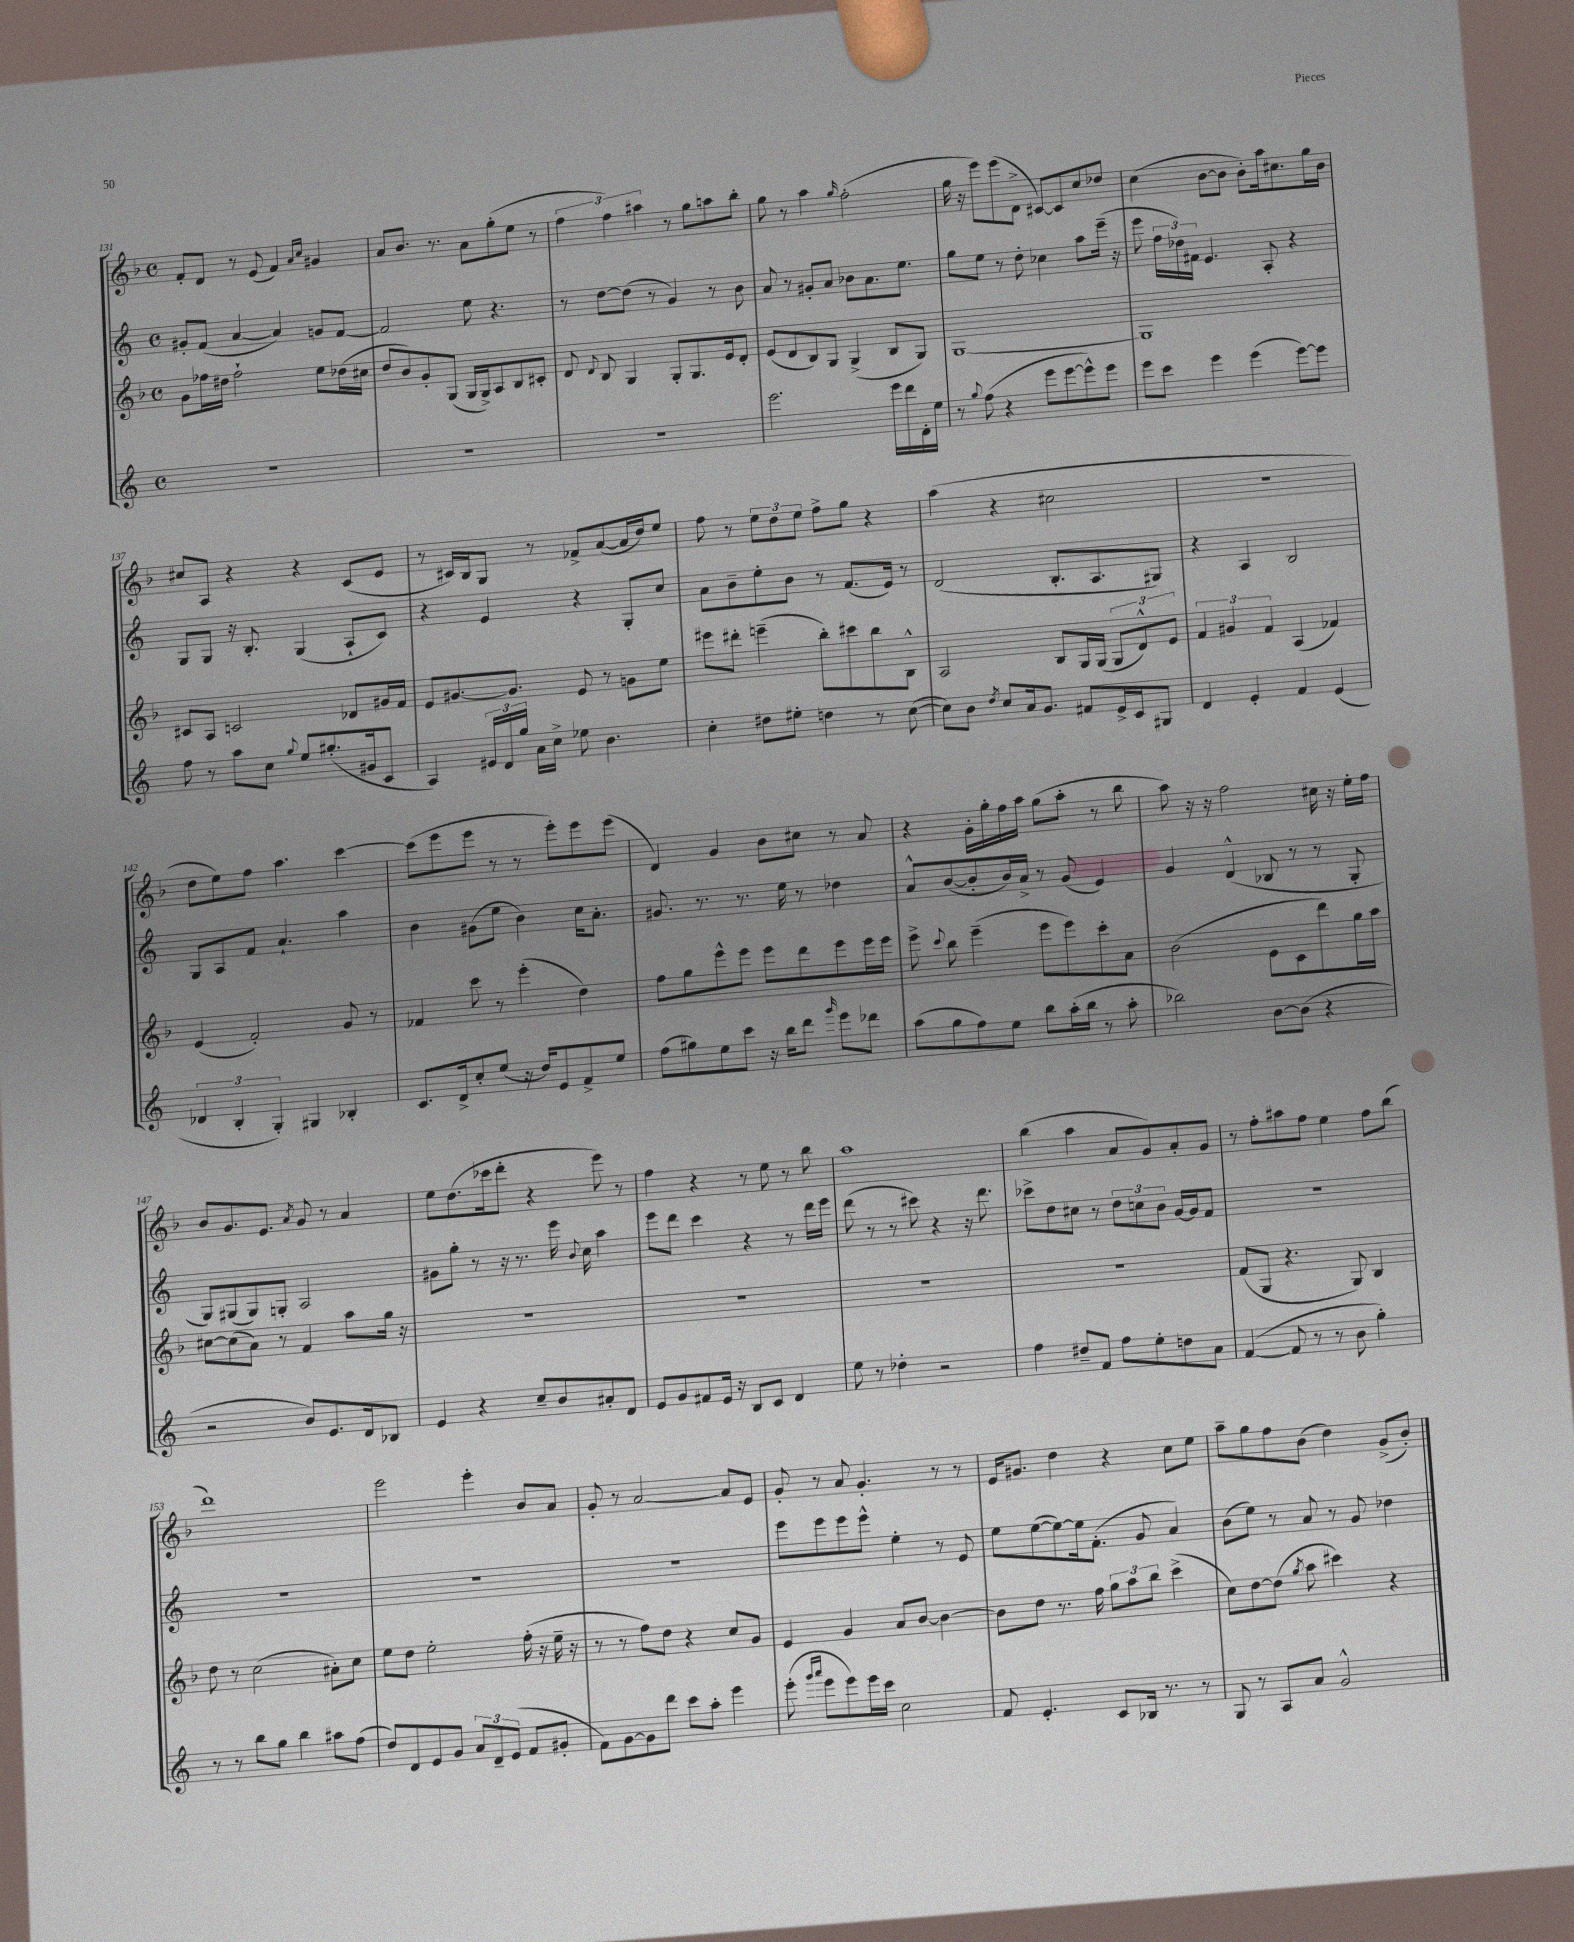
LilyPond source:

<<
\new StaffGroup <<
\new Staff = "s0" {
    \clef treble \key f \major \defaultTimeSignature \time 4/4
    \autoBeamOff f'8[-. d'8] r8 e'8( f'4) \grace { a'16[ c''16] } gis'4 |
    a'8[ bes'8.] r8. a'8[ g''8-.( e''8] r8 |
    \tuplet 3/2 { f''4 f''4) ais''4 } r8 g''8[ a''8 bes''8]-. |
    g''8 r8 a''4 \grace { g''16 } f''2-.( |
    g''16 r16 e'''8[) e'''8( d'8]-> cis'8[~) cis'8 c''8 des''8] |
    c''4( bes'8[~ bes'8] bes'8[-.) a''16 cis''8. g''16 bes'16] |
    cis''8[ a8] r4 r4 c'8[( e'8] |
    r8 cis'16[) bes16 g8] r8 fes'8[-> a'8~( a'16 d''16) e''8] |
    f''8 r8 \tuplet 3/2 { e''8[ d''8 e''8] } f''8[-> g''8] r4 |
    a''4( r4 cis''2 |
    r1 |
    d''8[ e''8) f''8] a''4. c'''4~ |
    c'''8[( e'''8 e'''8] r8 r8 e'''8[-.) e'''8 e'''8]( |
    d'4) g'4 bes'8[ cis''8] r8 a'8 |
    r4 g'16[-. g''16-. f''16 a''16] g''8[( a''8]-. r8 bes''8 |
    a''8) r16 r16 f''2 cis''16 r16 e''16[-. f''16] |
    bes'8[ g'8. e'8.] \acciaccatura { a'8 } g'8 r8 a'4 |
    e''8[ d''8.( ces'''16 d'''8]-. r4 e'''8) r8 |
    f''4 r4 r8 e''8 r8 bes''8 |
    a''1 |
    bes''4( a''4 a'8[ g'8) a'8-. g'8] |
    r8 f''8[-. ais''8 f''8] e''4 f''8[ bes''8]( |
    d'''1) |
    e'''2 e'''4-. bes'8[ a'8] |
    g'8-. r8 a'2~ a'8[ e'8] |
    g'8-. r8 a'8 g'4.-. r8 r8 |
    e'16[ gis'8.] d''4 r4 c''8[ e''8] |
    a''8[-- g''8 f''8 bes'8]( d''4) g'8[->( bes'8]-.) \bar "|." |
}
\new Staff = "s1" {
    \clef treble \key c \major \defaultTimeSignature \time 4/4
    \autoBeamOff gis'8[-. f'8]( a'4~ a'4) g'8[ f'8]~ |
    f'2 e''8 r4. |
    r8 d''8[~ d''8]( r8 g'4) r8 b'8 |
    a'8 r8 gis'8[-. a'8] bes'8[ a'8. e''8.] |
    g''8[ e''8] r8 d''8-. ces''4 a''8[ e'''16]--( r16 |
    e'''8 \tuplet 3/2 { f''16[ des''16) fis'16] } e'4. a8-. r4 |
    g8[ g8] r16 b8.-. g4( a8[-! c'8]) |
    r4 e'4 r4 g8[-. c''8] |
    a'8[ b'8-- e''8-. b'8] r8 f'8.[( e'16]) r8 |
    d'2( b8.[-. a8. gis8]) |
    r4 a4 b2 |
    g8[ a8 f'8] a'4.-! a''4 |
    b'4 gis'8[( e''8] b'4) c''16[ a'8.]-. |
    gis'8. r8. r8. e''16 r8 des''4 |
    a'8[-^ b'8~( b'8-. b'16) a'16]-> r8 g'8( e'4) |
    g'4 d'4-^( bes8 r8 r8 g8-. |
    g8[) gis8( gis8) g8]-. a2 |
    gis'8[ g''8]-. r8 r16 r8. e'''16 \appoggiatura { b'8 } c''16 a''4 |
    e'''8[ d'''8] c'''4 r4 r8 d'''16[ e'''16] |
    d'''8( r8 r8 cis'''8) r4 r16 d'''8. |
    ces'''8[-> d''8 cis''8] r8 \tuplet 3/2 { d''8[ c''8 b'8] } g'16[~ g'16 f'8] |
    R1 |
    R1 |
    R1 |
    R1 |
    e'''8[ e'''8 e'''8 e'''8]-^ e''4-. r8 e'8 |
    e''8[ e''8~( e''8~) e''16 f'8.]-.( g'8 a'4) |
    b'8[( e''8]) r8 a'8 r8 g'8 des''4 \bar "|." |
}
\new Staff = "s2" {
    \clef treble \key f \major \defaultTimeSignature \time 4/4
    \autoBeamOff g'8[ fes''16 dis''16] fes''2-! e''8[ des''16( cis''16] |
    d''8[ bes'8) g'8-. g8]( g16[ g16->) a8 bes8 cis'8]-. |
    d'8 \appoggiatura { d'8 } bes8 g4 g8[-. g8. e'16 d'8]-. |
    e'8[( d'8 bes8) g8] g4->( bes8[ g8]) |
    g1~ |
    g1 |
    cis'8[ a8] c'2 des'8[ gis'16 f'16] |
    e'8[ gis'8.~ gis'8.] e'8 r8 g'8[ e''8] |
    eis'''8[ dis'''8]-. e'''4--( bes''8[-.) cis'''8 bes''8 bes8]-^ |
    a2 bes8[ g16 g16]( \tuplet 3/2 { g8[ d'8-^) e'8] } |
    \tuplet 3/2 { f'4 gis'4 f'4 } a4( fes'4) |
    e'4( f'2-.) g'8 r8 |
    fes'4 c'''8 r8 e'''4-.( d''4) |
    f''8[ g''8 e'''8-^ e'''8] e'''8[ d'''8 e'''8 e'''16 e'''16] |
    e'''8-> \appoggiatura { c'''8 } bes''8 e'''4--( e'''8[ e'''8) c'''8-. a'8] |
    bes'2( e'8[ c'8 d'''8) g''16 a''16] |
    cis''8[~ cis''8( a'8]) r8 f'4 a''8[ g''16] r16 |
    R1 |
    R1 |
    R1 |
    R1 |
    f'8[( g8] r4. g8) bes4 |
    d''8 r8 c''2( ais'8[-.) c''8] |
    e''8[ d''8] e''2-. f''16-.( r16 e''16-- r16 |
    r8 r8 f''8[) d''8] r4 c''8[ g'8] |
    e'4 g'4 a'8[ bes'8]~ bes'4~ |
    bes'8[ d''8] r8. f''16 \tuplet 3/2 { g''8[ a''8 bes''8] } c'''4->( |
    c''8[) d''8~ d''8]( \acciaccatura { g''8 } a''8 cis'''4) r4 \bar "|." |
}
\new Staff = "s3" {
    \clef treble \key c \major \defaultTimeSignature \time 4/4
    \autoBeamOff R1 |
    R1 |
    R1 |
    e'''2. e'''16[ d'''16 d'16-. e''16] |
    r8 \appoggiatura { g''8 } f''8( r4 e'''8[ e'''8~ e'''8-^) e'''8] |
    e'''8[ c'''8] e'''4 e'''4( e'''8[~) e'''8] |
    f''8 r8 a''8[ c''8] \appoggiatura { g''8 } e''8[ gis''8.-.( gis'16 c'8] |
    a4) \tuplet 3/2 { eis'16[ d'16 g''16] } a'16[ c''16]-> ees''8 b'4. |
    c''4-. dis''8[ eis''8]-. d''4 r8 c''8~( |
    c''8[) b'8] \acciaccatura { d''8 } c''8[ a'16 g'8.] fis'8[ e'16-> c'16 gis8] |
    d'4 e'4-. f'4 e'4( |
    \tuplet 3/2 { des'4 b4-. g4-.) } gis4 bes4-. |
    c'8.[ d'16-> c''8-. e''8]( r16 d''16[) e'8 f'8-> e''8] |
    f''8[( gis''8) e''8 c'''8] r16 b''16[ d'''8] \grace { g'''16 } e'''8[ des'''8] |
    a''8[( g''8 f''8) e''8] b''8[ a''16-.( b''16] r8 a''8-. |
    bes''2) b'8[~ b'8]( r4 |
    r2 b'8[) e'8. d'16 bes8] |
    e'4 r4 c''8[-- b'8 ais'8-. d'8] |
    e'8[ g'8 fis'8 e'16] r16 b8[ c'8] d'4 |
    e''8 r8 des''4-. r2 |
    f''4 dis''8[-- f'8] f''8[ e''8-. d''8 a'8] |
    f'4~( f'8 r8 r8 b'8 g''4-.) |
    r8 r8 b''8[ g''8] b''4 ais''8[ f''8]( |
    d''8[) d'8 e'8 g'8] \tuplet 3/2 { a'8[ d'8-- e'8]( } f'8[ gis'8]-. |
    f'8[) g'8~ g'8 d'''8] c'''8[ a''8]-. e'''4 |
    e'''8-.( \grace { g'''16[ a'''16] } e'''8[ e'''8) e'''16 c'''16] c''2 |
    f'8 e'4.-. c'8[ bes16] r8. r8 |
    g8 r8 a8[ a'8] g'2-^ \bar "|." |
}
>>
>>
\layout { \context { \Score currentBarNumber = #131 } }
